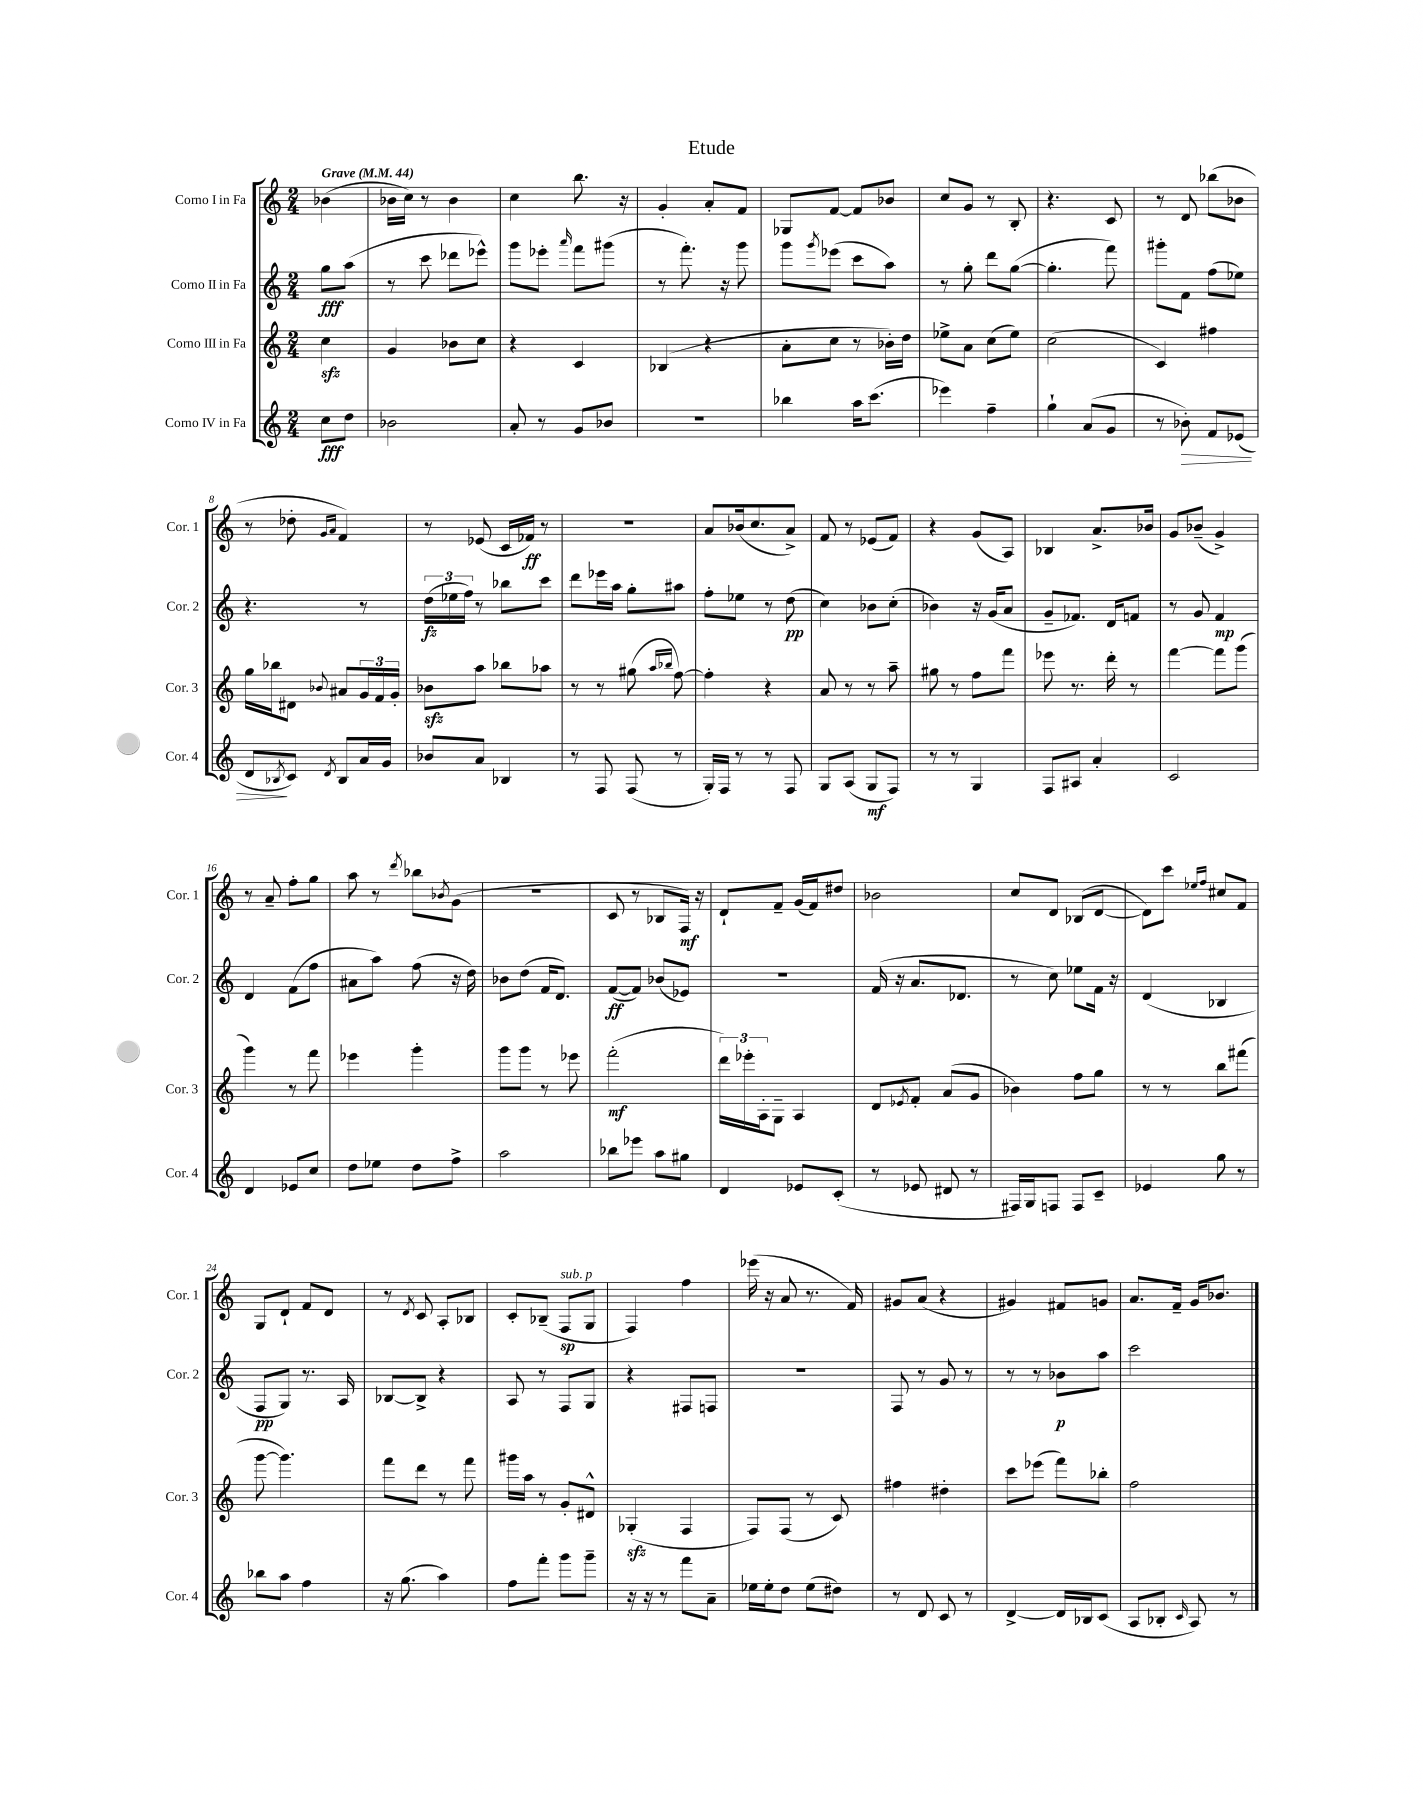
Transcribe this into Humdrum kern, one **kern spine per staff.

**kern	**dynam	**kern	**dynam	**kern	**dynam	**kern	**dynam
*part4	*part4	*part3	*part3	*part2	*part2	*part1	*part1
*staff4	*staff4	*staff3	*staff3	*staff2	*staff2	*staff1	*staff1
*I"Corno IV in Fa	*	*I"Corno III in Fa	*	*I"Corno II in Fa	*	*I"Corno I in Fa	*
*I'Cor. 4	*	*I'Cor. 3	*	*I'Cor. 2	*	*I'Cor. 1	*
*clefG2	*	*clefG2	*	*clefG2	*	*clefG2	*
*k[]	*	*k[]	*	*k[]	*	*k[]	*
*M2/4	*	*M2/4	*	*M2/4	*	*M2/4	*
*MM44	*	*MM44	*	*MM44	*	*MM44	*
=	=	=	=	=	=	=	=
!	!	!	!	!	!	!LO:TX:a:B:t=Grave	!
8cc\L	fff	4cczz\	.	8gg\L	fff	(4b-X\	.
8dd\J	.	.	.	(8aa\J	.	.	.
=1	=1	=1	=1	=1	=1	=1	=1
2b-X\	.	4g/	.	8r	.	16b-X\LL	.
.	.	.	.	.	.	16cc\JJ)	.
.	.	.	.	8ccc\	.	8r	.
.	.	8b-X\L	.	8ddd-X\L	.	4b-\	.
.	.	8cc\J	.	8eee-X^^\J)	.	.	.
=2	=2	=2	=2	=2	=2	=2	=2
8a'/	.	4r	.	8ggg\L	.	4cc\	.
8r	.	.	.	8eee-X'\J	.	.	.
.	.	.	.	16qqaaa/	.	.	.
8g/L	.	4c/	.	8fff\L	.	8.bb\	.
8b-X/J	.	.	.	(8ggg#X\J	.	.	.
.	.	.	.	.	.	16r	.
=3	=3	=3	=3	=3	=3	=3	=3
2r	.	(4B-X/	.	8r	.	4g'/	.
.	.	.	.	8.fff'\)	.	.	.
.	.	4r	.	.	.	8a'/L	.
.	.	.	.	16r	.	.	.
.	.	.	.	8ggg\	.	8f/J	.
=4	=4	=4	=4	=4	=4	=4	=4
4bb-X\	.	8a'\L	.	8ggg\L	.	8G-X/L	.
.	.	.	.	8qggg/	.	.	.
.	.	8cc\J	.	(8eee-X\J	.	[8f/J	.
16aa\KL	.	8r	.	8ccc\L	.	8f/L]	.
(8.ccc\J	.	.	.	.	.	.	.
.	.	16b-X'\LL)	.	8aa\J)	.	8b-X/J	.
.	.	16dd\JJ	.	.	.	.	.
=5	=5	=5	=5	=5	=5	=5	=5
4eee-X\)	.	8ee-X^\L	.	8r	.	8cc/L	.
.	.	8a\J	.	8gg'\	.	8g/J	.
4ff~\	.	(8cc\L	.	8ddd\L	.	8r	.
.	.	8ee-\J)	.	([8gg\J	.	8B'/	.
=6	=6	=6	=6	=6	=6	=6	=6
4gg`\	.	(2cc\	.	4.gg'\]	.	4.r	.
(8a/L	.	.	.	.	.	.	.
8g/J	.	.	.	8fff\)	.	8c/	.
=7	=7	=7	=7	=7	=7	=7	=7
8r	.	4c/)	.	8ggg#X'\L	.	8r	.
!	!LO:HP:b	!	!	!	!	!	!
8b-X'\)	>	.	.	8f\J	.	8d/	.
8f/L	.	4ff#X\	.	(8ff\L	.	(8bb-X\L	.
(8e-X/J	.	.	.	8ee-X\J)	.	8b-X\J	.
!!LO:LB:g=z
=8	=8	=8	=8	=8	=8	=8	=8
8d/L	.	16gg\LL	.	4.r	.	8r	.
.	.	16bb-X\J	.	.	.	.	.
8qB-X/	.	.	.	.	.	.	.
8c/J)	]	8d#X\J	.	.	.	8dd-X'\	.
.	.	.	.	.	.	16qqg/LL	.
8qd/	.	8qqb-X/	.	.	.	16qqa/JJ	.
8B-/L	.	8a#X/L	.	.	.	4f/)	.
16a/L	.	24g/L	.	8r	.	.	.
.	.	24f/	.	.	.	.	.
16g/JJ	.	.	.	.	.	.	.
.	.	24g'/JJ	.	.	.	.	.
=9	=9	=9	=9	=9	=9	=9	=9
8b-X/L	.	8b-Xzz\L	.	(24dd\LL	fz	8r	.
.	.	.	.	24ee-X\	.	.	.
.	.	.	.	24ff\JJ)	.	.	.
8a/J	.	8aa\J	.	8r	.	(8e-X/	.
4B-X/	.	8bb-X\L	.	8bb-X\L	.	16c/LL	.
.	.	.	.	.	.	16f-X/JJ)	ff
.	.	8aa-X\J	.	8ccc\J	.	8r	.
=10	=10	=10	=10	=10	=10	=10	=10
8r	.	8r	.	8ddd\L	.	2r	.
8F/	.	8r	.	16eee-X\L	.	.	.
.	.	.	.	16aa\JJ	.	.	.
(8F/	.	(8gg#X\	.	8gg'\L	.	.	.
.	.	16qqaa/LL	.	.	.	.	.
.	.	16qqbb-X/JJ	.	.	.	.	.
8r	.	[8ff\)	.	8aa#X\J	.	.	.
=11	=11	=11	=11	=11	=11	=11	=11
16G'/LL)	.	4ff'\]	.	8ff'\L	.	8a/L	.
16F/JJ	.	.	.	.	.	.	.
8r	.	.	.	8ee-X\J	.	(16b-X/k	.
.	.	.	.	.	.	8.cc/	.
8r	.	4r	.	8r	.	.	.
8F/	.	.	.	(8dd\	pp	8a^/J)	.
=12	=12	=12	=12	=12	=12	=12	=12
8G/L	.	8a/	.	4cc\)	.	8f/	.
(8A/J	.	8r	.	.	.	8r	.
8G/L	mf	8r	.	8b-X\L	.	(8e-X/L	.
8F/J)	.	8aa~\	.	(8cc'\J	.	8f/J)	.
=13	=13	=13	=13	=13	=13	=13	=13
8r	.	8gg#X\	.	4b-X\)	.	4r	.
8r	.	8r	.	.	.	.	.
4G/	.	8ff\L	.	16r	.	(8g/L	.
.	.	.	.	(16g/KL	.	.	.
.	.	8fff\J	.	8a/J	.	8A/J)	.
=14	=14	=14	=14	=14	=14	=14	=14
8F/L	.	8eee-X\	.	8g~/L	.	4B-X/	.
8A#X/J	.	8.r	.	8.f-X/J)	.	.	.
4a'/	.	.	.	.	.	8.a^/L	.
.	.	16ddd'\	.	16d/KL	.	.	.
.	.	8r	.	8fn/J	.	.	.
.	.	.	.	.	.	16b-X/Jk	.
=15	=15	=15	=15	=15	=15	=15	=15
2c/	.	[4fff\	.	8r	.	8g/L	.
.	.	.	.	8g/	.	(8b-X~/J	.
.	.	8fff\L]	.	4f/	mp	4g^/)	.
.	.	(8ggg\J	.	.	.	.	.
!!LO:LB:g=z
=16	=16	=16	=16	=16	=16	=16	=16
4d/	.	4ggg\)	.	4d/	.	8r	.
.	.	.	.	.	.	8a~/	.
8e-X/L	.	8r	.	(8f\L	.	8ff'\L	.
8cc/J	.	8fff\	.	8ff\J	.	8gg\J	.
=17	=17	=17	=17	=17	=17	=17	=17
8dd\L	.	4eee-X\	.	8a#X\L	.	8aa\	.
8ee-X\J	.	.	.	8aa\J)	.	8r	.
.	.	.	.	.	.	8qddd/	.
8dd\L	.	4ggg'\	.	(8ff\	.	8bb-X\L	.
.	.	.	.	.	.	8qb-X/	.
8ff^\J	.	.	.	16r	.	(8g\J	.
.	.	.	.	16dd\)	.	.	.
=18	=18	=18	=18	=18	=18	=18	=18
2aa\	.	8ggg\L	.	8b-X\L	.	2r	.
.	.	8ggg\J	.	(8dd\J	.	.	.
.	.	8r	.	16f/KL	.	.	.
.	.	.	.	8.d/J)	.	.	.
.	.	8eee-X\	.	.	.	.	.
=19	=19	=19	=19	=19	=19	=19	=19
8bb-X\L	.	(2fff'\	mf	([8f/L	ff	8c/	.
8eee-X\J	.	.	.	8f/J])	.	8r	.
8aa\L	.	.	.	(8b-X/L	.	8B-X/L	.
8gg#X\J	.	.	.	8e-X/J)	.	16F/Jk)	mf
.	.	.	.	.	.	16r	.
=20	=20	=20	=20	=20	=20	=20	=20
4d/	.	24ddd\LL)	.	2r	.	8d`/L	.
.	.	24eee-X'\	.	.	.	.	.
.	.	24A'\J	.	.	.	.	.
.	.	8G~\J	.	.	.	8f~/J	.
8e-X/L	.	4A/	.	.	.	(16g/LL	.
.	.	.	.	.	.	16f/J)	.
(8c'/J	.	.	.	.	.	8dd#X/J	.
=21	=21	=21	=21	=21	=21	=21	=21
8r	.	8d/L	.	(16f/	.	2b-X\	.
.	.	.	.	16r	.	.	.
.	.	8qe-X/	.	.	.	.	.
8e-X/	.	8f'/J	.	8.a/L	.	.	.
8d#X/	.	(8a/L	.	.	.	.	.
.	.	.	.	8.d-X/J	.	.	.
8r	.	8g/J	.	.	.	.	.
=22	=22	=22	=22	=22	=22	=22	=22
16F#X/LL)	.	4b-X\)	.	8r	.	8cc/L	.
16G/J	.	.	.	.	.	.	.
8Fn/J	.	.	.	8cc\)	.	8d/J	.
8F/L	.	8ff\L	.	8ee-X\L	.	(8B-X/L	.
8c~/J	.	8gg\J	.	16f\Jk	.	[8d/J	.
.	.	.	.	16r	.	.	.
=23	=23	=23	=23	=23	=23	=23	=23
4e-X/	.	8r	.	(4d/	.	8d\L])	.
.	.	8r	.	.	.	8ccc\J	.
.	.	.	.	.	.	16qqee-X/LL	.
.	.	.	.	.	.	16qqff/JJ	.
8gg\	.	8bb\L	.	4B-X/	.	8cc#X/L	.
8r	.	(8fff#X\J	.	.	.	8f/J	.
!!LO:LB:g=z
=24	=24	=24	=24	=24	=24	=24	=24
8bb-X\L	.	[8ggg\	.	8F/L	pp	8G/L	.
8aa\J	.	4.ggg\])	.	8G/J)	.	8d`/J	.
4ff\	.	.	.	8.r	.	8f/L	.
.	.	.	.	.	.	8d/J	.
.	.	.	.	16A/	.	.	.
=25	=25	=25	=25	=25	=25	=25	=25
16r	.	8fff\L	.	[8B-X/L	.	8r	.
(8.gg\	.	.	.	.	.	.	.
.	.	.	.	.	.	8qd/	.
.	.	8ddd\J	.	8B-^/J]	.	8c/	.
4aa\)	.	8r	.	4r	.	8A'/L	.
.	.	8fff\	.	.	.	8B-X/J	.
=26	=26	=26	=26	=26	=26	=26	=26
8ff\L	.	16ggg#X\LL	.	8A/	.	8c'/L	.
.	.	16aa\JJ	.	.	.	.	.
8fff'\J	.	8r	.	8r	.	(8B-X~/J	.
!	!	!	!	!	!	!LO:TX:a:i:t=sub. p	!
8ggg\L	.	8g'/L	.	8F/L	.	8F/L	sp
8ggg~\J	.	8d#X^^/J	.	8G/J	.	8G/J	.
=27	=27	=27	=27	=27	=27	=27	=27
16r	.	(4G-Xzz'/	.	4r	.	4F/)	.
16r	.	.	.	.	.	.	.
8r	.	.	.	.	.	.	.
8fff\L	.	4F/	.	8F#X/L	.	4ff\	.
8a~\J	.	.	.	8Fn/J	.	.	.
=28	=28	=28	=28	=28	=28	=28	=28
16ee-X\LL	.	8F/L)	.	2r	.	(16eee-X\	.
16ee-'\J	.	.	.	.	.	16r	.
8dd\J	.	(8F/J	.	.	.	8a/	.
(8ee-\L	.	8r	.	.	.	8.r	.
8dd#X\J)	.	8c/)	.	.	.	.	.
.	.	.	.	.	.	16f/)	.
=29	=29	=29	=29	=29	=29	=29	=29
8r	.	4ff#X\	.	8F/	.	8g#X/L	.
8d/	.	.	.	8r	.	(8a/J	.
8c/	.	4dd#X'\	.	8g/	.	4r	.
8r	.	.	.	8r	.	.	.
=30	=30	=30	=30	=30	=30	=30	=30
[4d^/	.	8ccc\L	.	8r	.	4g#X/)	.
.	.	(8eee-X\J	.	8r	.	.	.
16d/LL]	.	8fff\L)	.	8b-X\L	p	8f#X/L	.
16B-X/J	.	.	.	.	.	.	.
(8c/J	.	8bb-X'\J	.	8aa\J	.	8gn/J	.
=31	=31	=31	=31	=31	=31	=31	=31
8A/L	.	2ff\	.	2ccc\	.	8.a/L	.
8B-X'/J	.	.	.	.	.	.	.
.	.	.	.	.	.	16f~/Jk	.
16qqc/	.	.	.	.	.	.	.
8A/)	.	.	.	.	.	16g/KL	.
.	.	.	.	.	.	8.b-X/J	.
8r	.	.	.	.	.	.	.
==	==	==	==	==	==	==	==
*-	*-	*-	*-	*-	*-	*-	*-
